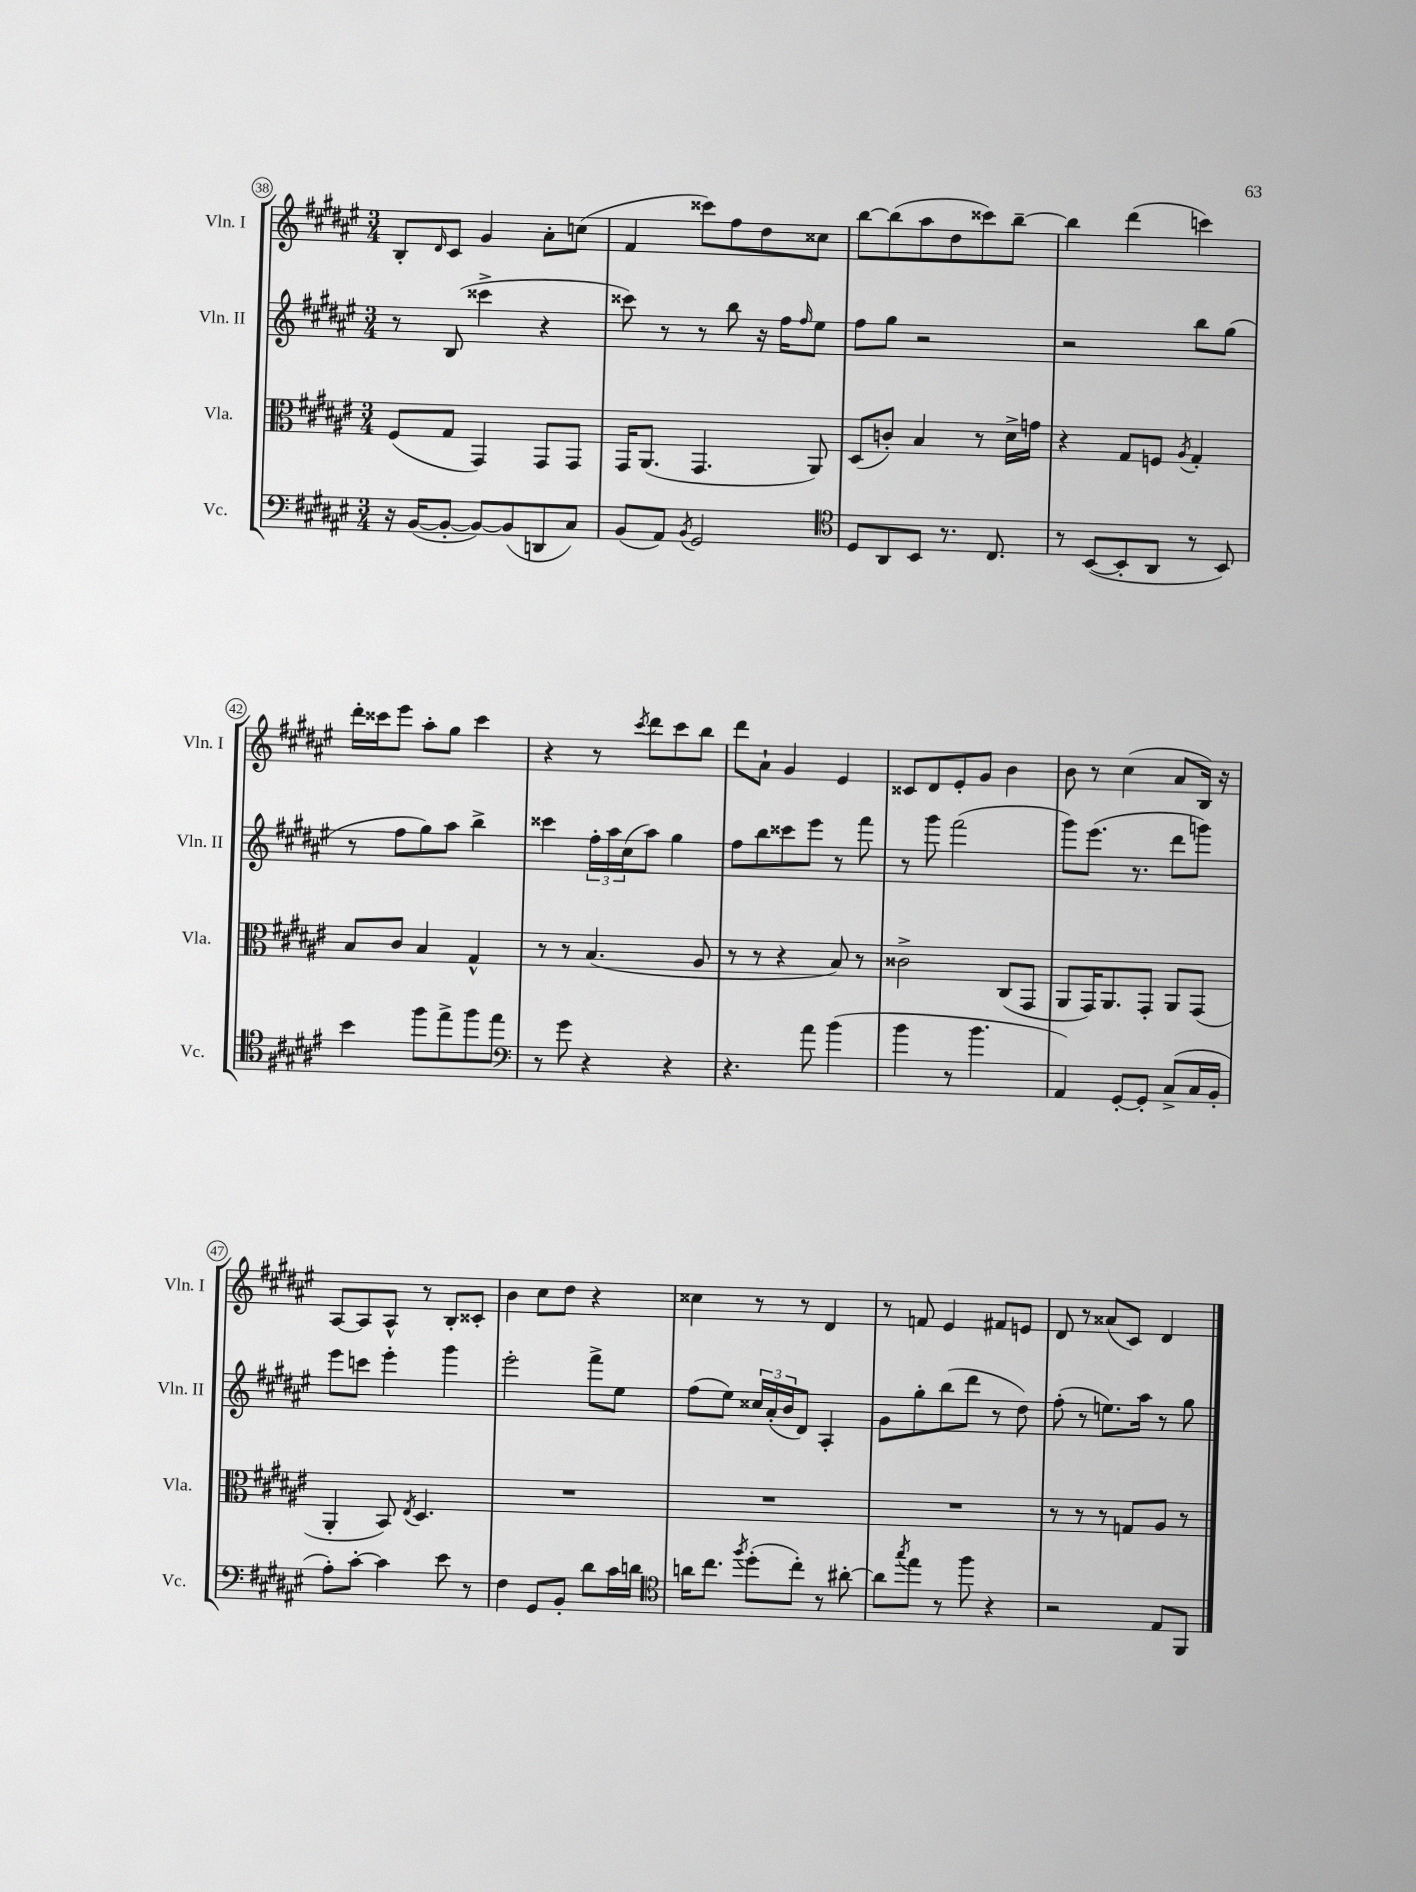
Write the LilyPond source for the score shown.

<<
\new StaffGroup <<
\new Staff = "s0" \with { instrumentName = "Vln. I" shortInstrumentName = "Vln. I" } {
    \clef treble \key fis \major \numericTimeSignature \time 3/4
    b8-. \grace { dis'16 } cis'8 gis'4 ais'8-. c''8( |
    fis'4 cisis'''8) fis''8 dis''8 cisis''8 |
    b''8~ b''8( ais''8 dis''8 cisis'''8) b''8~-- |
    b''4 dis'''4( c'''4) |
    dis'''16-. cisis'''16 eis'''8 ais''8-. gis''8 cisis'''4 |
    r4 r8 \acciaccatura { cis'''8 } dis'''8 cis'''8 b''8 |
    dis'''8 ais'8-! gis'4 eis'4 |
    cisis'8 dis'8 eis'8-. gis'8 b'4 |
    b'8 r8 cis''4( ais'8 b16) r16 |
    ais8~ ais8 ais8-^ r8 b8-. cisis'8-. |
    b'4 cis''8 dis''8 r4 |
    cisis''4 r8 r8 dis'4 |
    r8 f'8 eis'4 fis'8 e'8 |
    dis'8 r8 aisis'8( cis'8) dis'4 \bar "|." |
}
\new Staff = "s1" \with { instrumentName = "Vln. II" shortInstrumentName = "Vln. II" } {
    \clef treble \key fis \major \numericTimeSignature \time 3/4
    r8 b8( cisis'''4-> r4 |
    cisis'''8) r8 r8 b''8 r16 fis''16 \grace { fis''16 } eis''8 |
    fis''8 gis''8 r2 |
    r2 b''8 gis''8( |
    r8 fis''8 gis''8) ais''8 b''4-> |
    cisis'''4 \tuplet 3/2 { fis''16-. ais''16 cis''16( } ais''8) gis''4 |
    fis''8 b''8 cisis'''8 eis'''8 r8 fis'''8 |
    r8 gis'''8 fis'''2( |
    gis'''8) eis'''8.( r8. dis'''8 g'''8) |
    eis'''8 c'''8 eis'''4-. gis'''4 |
    eis'''2-. fis'''8-> eis''8 |
    fis''8( eis''8) \tuplet 3/2 { cisis''16 ais'16-.( b'16 } dis'8) ais4-. |
    gis'8 gis''8-. b''8( dis'''8 r8 dis''8) |
    fis''8-.( r8 e''8.) ais''16 r8 gis''8 \bar "|." |
}
\new Staff = "s2" \with { instrumentName = "Vla." shortInstrumentName = "Vla." } {
    \clef alto \key fis \major \numericTimeSignature \time 3/4
    fis8( gis8 gis,4) gis,8 gis,8 |
    gis,16 ais,8.( gis,4. ais,8) |
    dis8( c'8-.) b4 r8 dis'16-> g'16 |
    r4 gis8 f8 \acciaccatura { ais8 } gis4-. |
    b8 cis'8 b4 gis4-^ |
    r8 r8 b4.( ais8 |
    r8 r8 r4 b8) r8 |
    cisis'2-> cis8( gis,8 |
    ais,8 gis,16) ais,8. gis,8-. ais,8 gis,8( |
    ais,4-. b,8) \acciaccatura { eis8 } dis4. |
    R2. |
    R2. |
    R2. |
    r8 r8 r8 g8 ais8 r8 \bar "|." |
}
\new Staff = "s3" \with { instrumentName = "Vc." shortInstrumentName = "Vc." } {
    \clef bass \key fis \major \numericTimeSignature \time 3/4
    r16 b,16~( b,8~-. b,8~) b,8( d,8 cis8) |
    b,8( ais,8) \acciaccatura { b,8 } gis,2 |
    \clef tenor dis8 ais,8 b,8 r8. cis8. |
    r8 b,8~( b,8-. ais,8 r8 b,8) |
    b'4 fis''8 eis''8-> fis''8 eis''8 |
    \clef bass r8 gis'8 r4 r4 |
    r4. ais'8 b'4( |
    b'4 r8 b'4. |
    ais,4) gis,8~-. gis,8-. cis8->( cis16 b,16-. |
    ais8-.) cis'8~-. cis'4 eis'8 r8 |
    fis4 gis,8 b,8-. dis'8 cis'16 d'16 |
    \clef tenor a'16 cis''8. \acciaccatura { fis''8 } dis''8-.( cis''8-.) r8 ais'8~-. |
    ais'8 \acciaccatura { gis''8 } eis''8 r8 fis''8 r4 |
    r2 eis8 fis,8 \bar "|." |
}
>>
>>
\layout { \context { \Score currentBarNumber = #38 \override BarNumber.stencil = #(make-stencil-circler 0.1 0.3 ly:text-interface::print) } }
